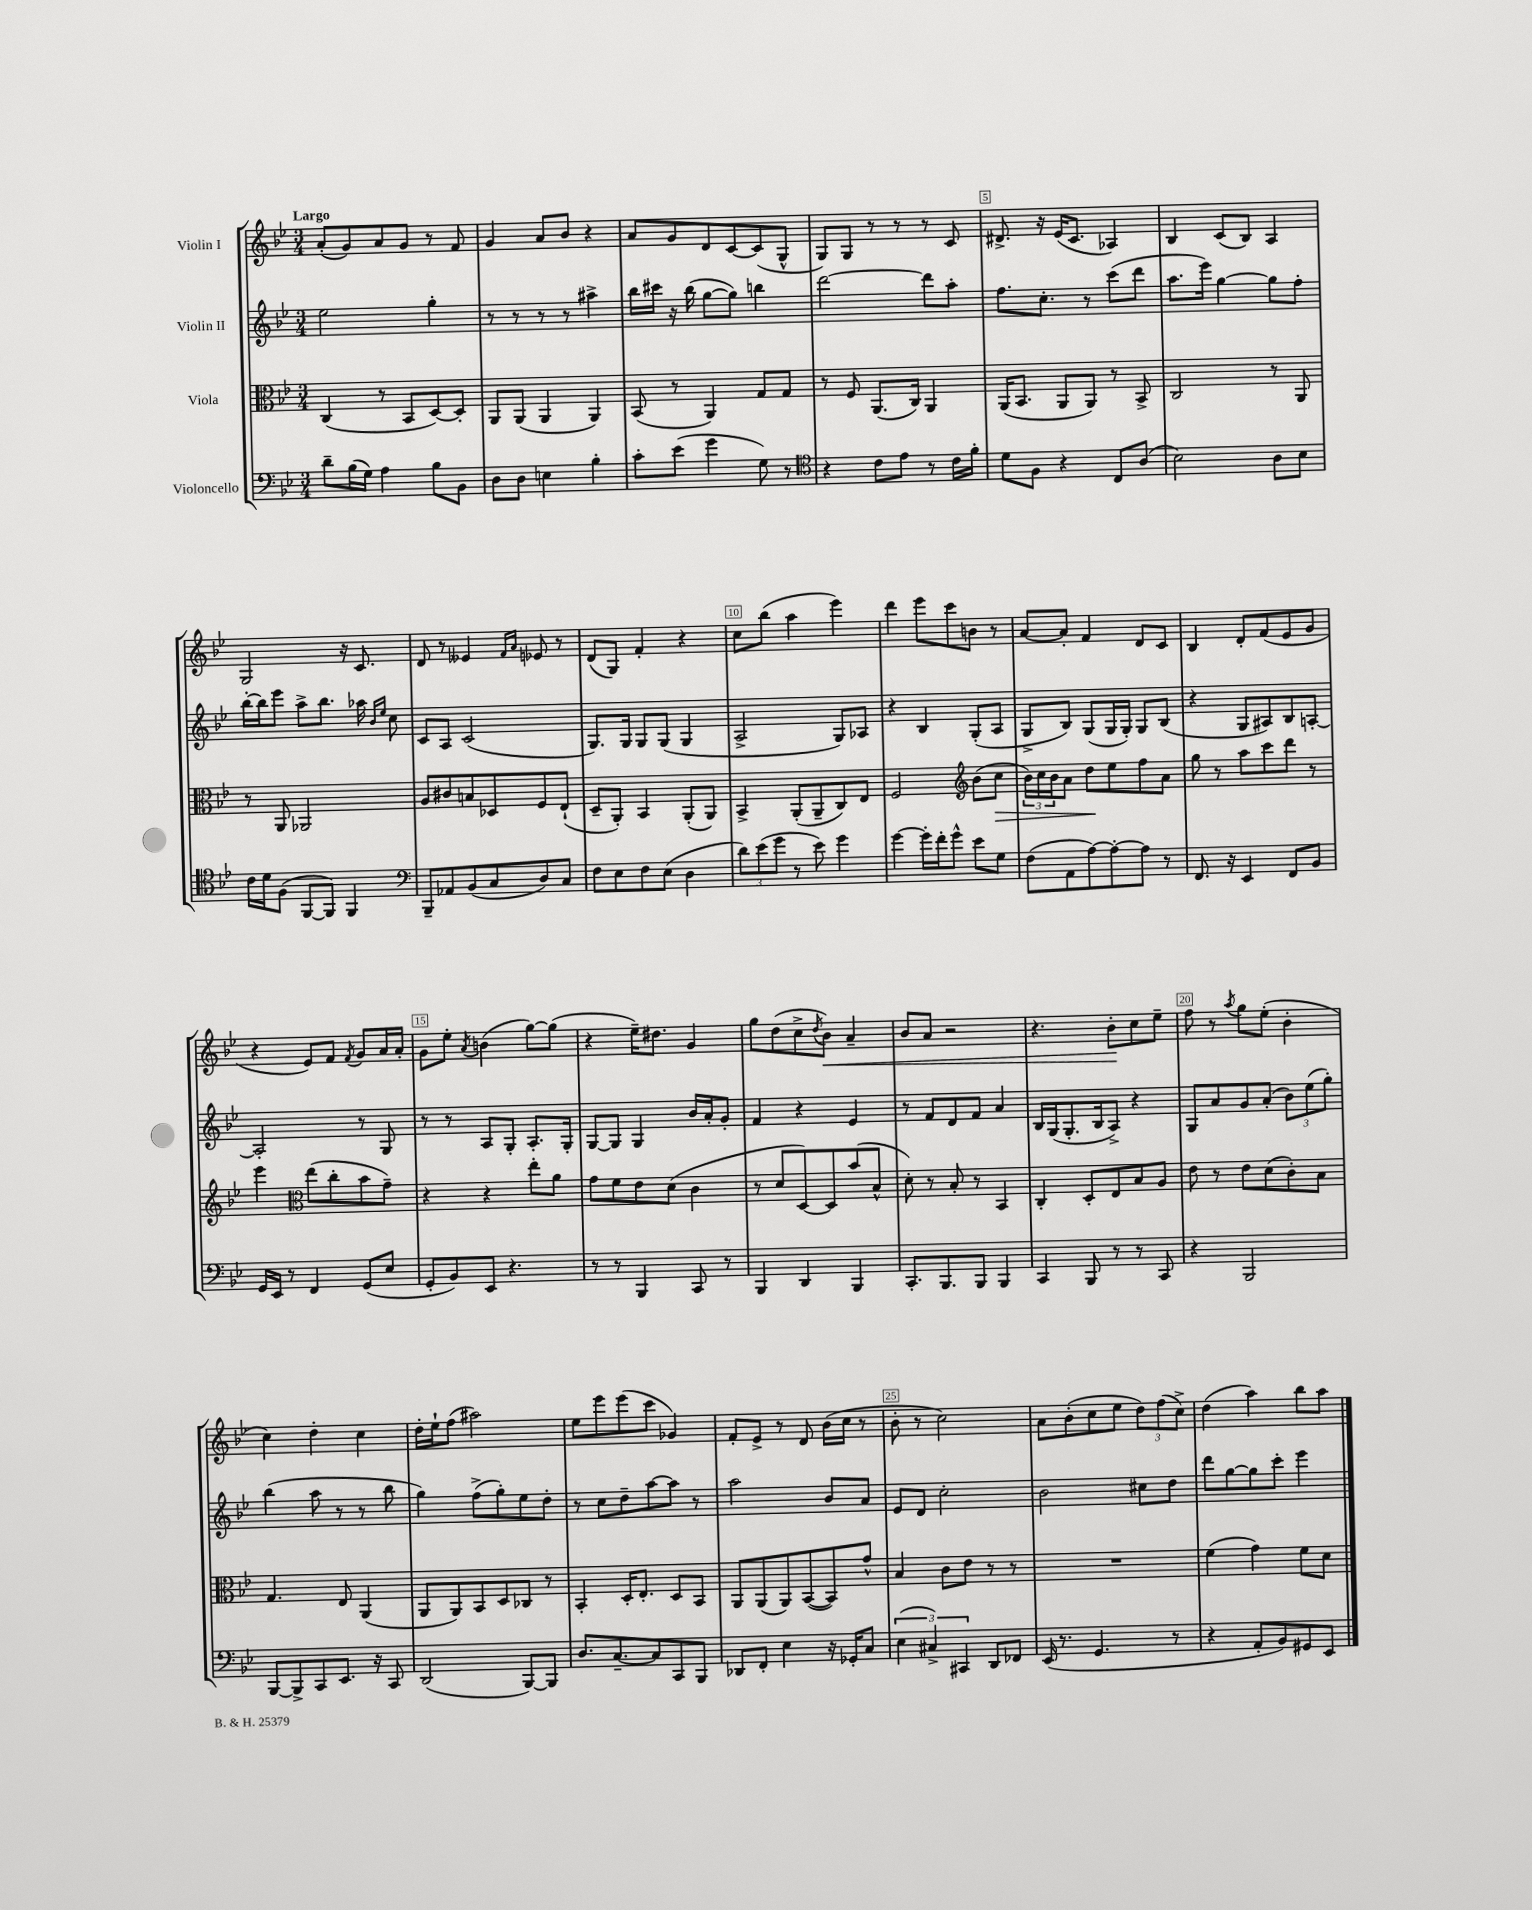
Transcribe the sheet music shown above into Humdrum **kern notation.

**kern	**kern	**dynam	**kern	**kern	**dynam
*part4	*part3	*part3	*part2	*part1	*part1
*staff4	*staff3	*staff3	*staff2	*staff1	*staff1
*I"Violoncello	*I"Viola	*	*I"Violin II	*I"Violin I	*
*clefF4	*clefC3	*	*clefG2	*clefG2	*
*k[b-e-]	*k[b-e-]	*	*k[b-e-]	*k[b-e-]	*
*M3/4	*M3/4	*	*M3/4	*M3/4	*
=1	=1	=1	=1	=1	=1
!	!	!	!	!LO:TX:a:B:t=Largo	!
8d~\L	(4C/	.	2ee-\	(8a'/L	.
(16B-\L	.	.	.	8g/)	.
16G\JJ)	.	.	.	.	.
4A\	8r	.	.	8a/	.
.	8BB-/L	.	.	8g/J	.
8B-\L	[8D/)	.	4gg'\	8r	.
8BB-\J	8D'/J]	.	.	8f/	.
=2	=2	=2	=2	=2	=2
8D\L	8AA/L	.	8r	4g/	.
8D\J	(8AA/J	.	8r	.	.
4En\	4AA/	.	8r	8a/L	.
.	.	.	8r	8b-/J	.
4B-'\	4AA/)	.	4aa#X^\	4r	.
=3	=3	=3	=3	=3	=3
8c'\L	(8BB-/	.	16bb-\LL	8a/L	.
.	.	.	16ccc#X\JJ	.	.
(8e-\J	8r	.	16r	8g/	.
.	.	.	(16bb-\	.	.
4g\	4AA/)	.	[8gg\L	8d/	.
.	.	.	8gg\J])	[8c/	.
8G\)	8G/L	.	4bbn\	(8c/]	.
8r	8G/J	.	.	8G^^/J	.
=4	=4	=4	=4	=4	=4
*clefC4	*	*	*	*	*
4r	8r	.	[2ddd\	8G/L)	.
.	8F/	.	.	8G/J	.
8c\L	(8.AA/L	.	.	8r	.
8e-\J	.	.	.	8r	.
.	16C/Jk)	.	.	.	.
8r	4AA/	.	8ddd\L]	8r	.
16c\LL	.	.	8aa'\J	8c/	.
16f'\JJ	.	.	.	.	.
=5	=5	=5	=5	=5	=5
8d\L	(16AA/KL	.	8.ff\L	8.d#X^/	.
.	8.BB-/J	.	.	.	.
8F\J	.	.	.	.	.
.	.	.	8.cc'\J	16r	.
4r	8AA/L	.	.	(16e-/KL	.
.	.	.	.	8.c/J	.
.	8AA/J)	.	8r	.	.
8C/L	8r	.	(8ccc\L	4A-X/)	.
(8A/J	8BB-^/	.	8ddd\J	.	.
=6	=6	=6	=6	=6	=6
2B-\)	2C/	.	8.aa\L	4B-/	.
.	.	.	16eee-\Jk)	.	.
.	.	.	[4gg\	(8c/L	.
.	.	.	.	8B-/J)	.
8A\L	8r	.	8gg\L]	4A/	.
8B-\J	8AA/	.	8ff'\J	.	.
!!LO:LB:g=z
=7	=7	=7	=7	=7	=7
16c\LL	8r	.	[16bb-'\LL	2G/	.
16d\J	.	.	16bb-\J]	.	.
(8F\J	8AA/	.	8eee-\J	.	.
[8FF/L	2AA-X/	.	8aa^\L	.	.
8FF/J])	.	.	8.bb-\J	.	.
4FF/	.	.	.	16r	.
.	.	.	16aa-X\	8.c/	.
.	.	.	16qqb-/LL	.	.
.	.	.	16qqee-/JJ	.	.
.	.	.	8cc\	.	.
=8	=8	=8	=8	=8	=8
*clefF4	*	*	*	*	*
8BBB-~/L	8A/L	.	8c/L	8d/	.
8AA-X/	8c#X/	.	8A/J	8r	.
(8BB-/	8Bn/	.	(2c/	4e--X/	.
8C/	8D-X/	.	.	.	.
.	.	.	.	16qqf/LL	.
.	.	.	.	16qqa/JJ	.
8D/)	8F/	.	.	8e-X/	.
8C/J	(8E-`/J	.	.	8r	.
=9	=9	=9	=9	=9	=9
8F\L	8D~/L	.	8.G/L)	(8d/L	.
8E-\	8AA'/J)	.	.	8G/J)	.
.	.	.	16G/Jk	.	.
8F\	4BB-/	.	8G/L	4f'/	.
(8E-\J	.	.	(8G/J	.	.
4D\	(8AA'/L	.	4G/	4r	.
.	8AA/J)	.	.	.	.
=10	=10	=10	=10	=10	=10
12d\L)	4BB-^/	.	2A^/	8cc\L	.
(12e-\	.	.	.	.	.
.	.	.	.	(8bb-\J	.
12g\J	.	.	.	.	.
8r	(8AA'/L	.	.	4aa\	.
8e-\)	8AA~/	.	.	.	.
4g\	8C/)	.	8G/L)	4eee-\)	.
.	8E-/J	.	8A-X/J	.	.
=11	=11	=11	=11	=11	=11
[4g\	2F/	.	4r	4ddd\	.
16g'\LL]	.	.	4B-/	8eee-\L	.
16f'\J	.	.	.	.	.
8g^^\J	.	.	.	8ccc\	.
*	*clefG2	*	*	*	*
8e-\L	(8b-\L	.	(8G'/L	8bn\J	.
!	!	!LO:HP:b	!	!	!
8G\J	8cc\J	>	8A/J	8r	.
=12	=12	=12	=12	=12	=12
(8F\L	24b-\LL)	.	8G^/L	[8a/L	.
.	24cc\	.	.	.	.
.	24b-\J	.	.	.	.
8AA\	8a\J	.	8B-/J)	8a'/J]	.
[8A\)	8dd\L	.	(8G/L	4f/	.
8A'\_	8ee-\	]	16G/L	.	.
.	.	.	16G'/JJ)	.	.
8A\J]	8ff\	.	8G/L	8d/L	.
8r	8a\J	.	(8B-/J	8c/J	.
=13	=13	=13	=13	=13	=13
8.FF/	8gg\	.	4r	4B-/	.
.	8r	.	.	.	.
16r	.	.	.	.	.
4EE-/	8aa\L	.	8G/L	8d'/L	.
.	8ccc\	.	8A#X/)	(8f/	.
8FF/L	8ddd\J	.	8B-/	8e-/	.
8BB-/J	8r	.	[8An'/J	8g/J	.
!!LO:LB:g=z
=14	=14	=14	=14	=14	=14
16GG/LL	4eee-\	.	2A'/]	4r	.
16EE-/JJ	.	.	.	.	.
8r	.	.	.	.	.
*	*clefC3	*	*	*	*
4FF/	(8ee-\L	.	.	8e-/L)	.
.	8cc'\	.	.	8f/J	.
.	.	.	.	8qf/	.
(8GG/L	8b-\	.	8r	8g/L	.
8E-/J	8g~\J)	.	8G/	16a/L	.
.	.	.	.	16a'/JJ	.
=15	=15	=15	=15	=15	=15
8GG'/L	4r	.	8r	8g\L	.
8BB-/)	.	.	8r	8ee-'\J	.
.	.	.	.	8qa/	.
8EE-/J	4r	.	8A/L	(4bn\	.
4.r	.	.	8G'/J	.	.
.	8ee-'\L	.	8.A'/L	[8gg\L)	.
.	8a\J	.	.	(8gg\J]	.
.	.	.	16G'/Jk	.	.
=16	=16	=16	=16	=16	=16
8r	8g\L	.	[8G/L	4r	.
8r	8f\	.	8G/J]	.	.
4BBB-/	8e-\	.	4G/	16ee-~\KL)	.
.	.	.	.	8.dd#X\J	.
.	(8d\J	.	.	.	.
8CC/	4c\	.	16b-/LL	4g/	.
.	.	.	16a'/J	.	.
8r	.	.	8g'/J	.	.
=17	=17	=17	=17	=17	=17
4BBB-/	8r	.	4f/	8gg\L	.
.	8d/L	.	.	(8dd\	.
4DD/	[8D/)	.	4r	8cc^\	.
.	.	.	.	8qdd/	.
!	!	!	!	!	!LO:HP:b
.	8D/]	.	.	8b-\J)	<
4BBB-/	(8b-/	.	4e-/	4a~/	.
.	8B-^^/J	.	.	.	.
=18	=18	=18	=18	=18	=18
8.CC'/L	8d'\)	.	8r	8b-/L	.
.	8r	.	8f/L	8a/J	.
8.BBB-/	.	.	.	.	.
.	8B-'/	.	8d/	2r	.
8BBB-/J	8r	.	8f/J	.	.
4BBB-/	4BB-/	.	4a/	.	.
=19	=19	=19	=19	=19	=19
4CC/	4C'/	.	16B-/LL	4.r	.
.	.	.	(16G/J	.	.
.	.	.	8.G'/	.	.
8BBB-/	8D'/L	.	.	.	.
.	.	.	16B-/k	.	.
8r	8E-/	.	8A^/J)	8b-'\L	.
8r	8B-/	.	4r	8cc\	[
8CC/	8A/J	.	.	8ee-~\J	.
=20	=20	=20	=20	=20	=20
4r	8e-\	.	8G/L	8ff\	.
.	8r	.	8a/	8r	.
.	.	.	.	8qaa/	.
2BBB-/	8e-\L	.	8g/	8gg\L	.
.	(8d\	.	(8a'/J	(8ee-'\J	.
.	8c'\)	.	12b-\L)	4b-'\	.
.	.	.	(12ee-\	.	.
.	8B-\J	.	.	.	.
.	.	.	12gg'\J)	.	.
!!LO:LB:g=z
=21	=21	=21	=21	=21	=21
[8BBB-/L	4.G/	.	(4bb-\	4cc\)	.
8BBB-^/]	.	.	.	.	.
8CC/	.	.	8aa\	4dd'\	.
8.EE-/J	8E-/	.	8r	.	.
.	(4AA/	.	8r	4cc\	.
16r	.	.	.	.	.
8CC/	.	.	8bb-\	.	.
=22	=22	=22	=22	=22	=22
(2DD/	8AA/L	.	4gg\)	16dd'\LL	.
.	.	.	.	16ee-`\J	.
.	8AA/)	.	.	(8ff\J	.
.	8BB-/	.	(8ff^\L	2aa#X\)	.
.	8D/	.	8gg'\)	.	.
[8BBB-/L)	8C-X/J	.	8ee-\	.	.
8BBB-/J]	8r	.	8dd'\J	.	.
=23	=23	=23	=23	=23	=23
8.D/L	4BB-'/	.	8r	8ee-\L	.
.	.	.	8cc\L	8eee-\	.
[8.C~/	.	.	.	.	.
.	16D'/KL	.	8dd~\	(8eee-\	.
.	8.E-'/J	.	.	.	.
8C/]	.	.	[8aa\	8ccc\J	.
8CC/	8D/L	.	8aa\J]	4g-X/)	.
8BBB-/J	8BB-/J	.	8r	.	.
=24	=24	=24	=24	=24	=24
8DD-X/L	8AA/L	.	2aa\	8f'/L	.
8FF'/J	(8AA/	.	.	8e-^/J	.
4E-\	8AA/)	.	.	8r	.
.	([8BB-/	.	.	8d/	.
16r	8BB-/])	.	8b-/L	(16b-\LL	.
16GG-X'/KL	.	.	.	16cc\JJ	.
8C/J	8g^^/J	.	8a/J	8r	.
=25	=25	=25	=25	=25	=25
(6E-\	4B-/	.	8e-/L	8b-'\	.
.	.	.	8d/J	8r	.
6C#X^/)	.	.	.	.	.
.	8c\L	.	2cc'\	2cc\)	.
6CC#X/	.	.	.	.	.
.	8e-\J	.	.	.	.
8DD/L	8r	.	.	.	.
8FF-X/J	8r	.	.	.	.
=26	=26	=26	=26	=26	=26
(16EE-/	2.r	.	2b-\	8a\L	.
8.r	.	.	.	.	.
.	.	.	.	(8b-'\	.
4.GG/	.	.	.	8cc\	.
.	.	.	.	8ee-\J	.
.	.	.	8cc#X\L	12dd\L)	.
.	.	.	.	(12ff\	.
8r	.	.	8dd\J	.	.
.	.	.	.	12cc^\J)	.
=27	=27	=27	=27	=27	=27
4r	(4f\	.	8ddd\L	(4dd\	.
.	.	.	[8gg\	.	.
8AA'/L	4g\)	.	8gg\]	4aa\)	.
8BB-/)	.	.	8ccc'\J	.	.
8GG#X/	8f\L	.	4eee-\	8bb-\L	.
8EE-/J	8d\J	.	.	8aa\J	.
==	==	==	==	==	==
*-	*-	*-	*-	*-	*-
